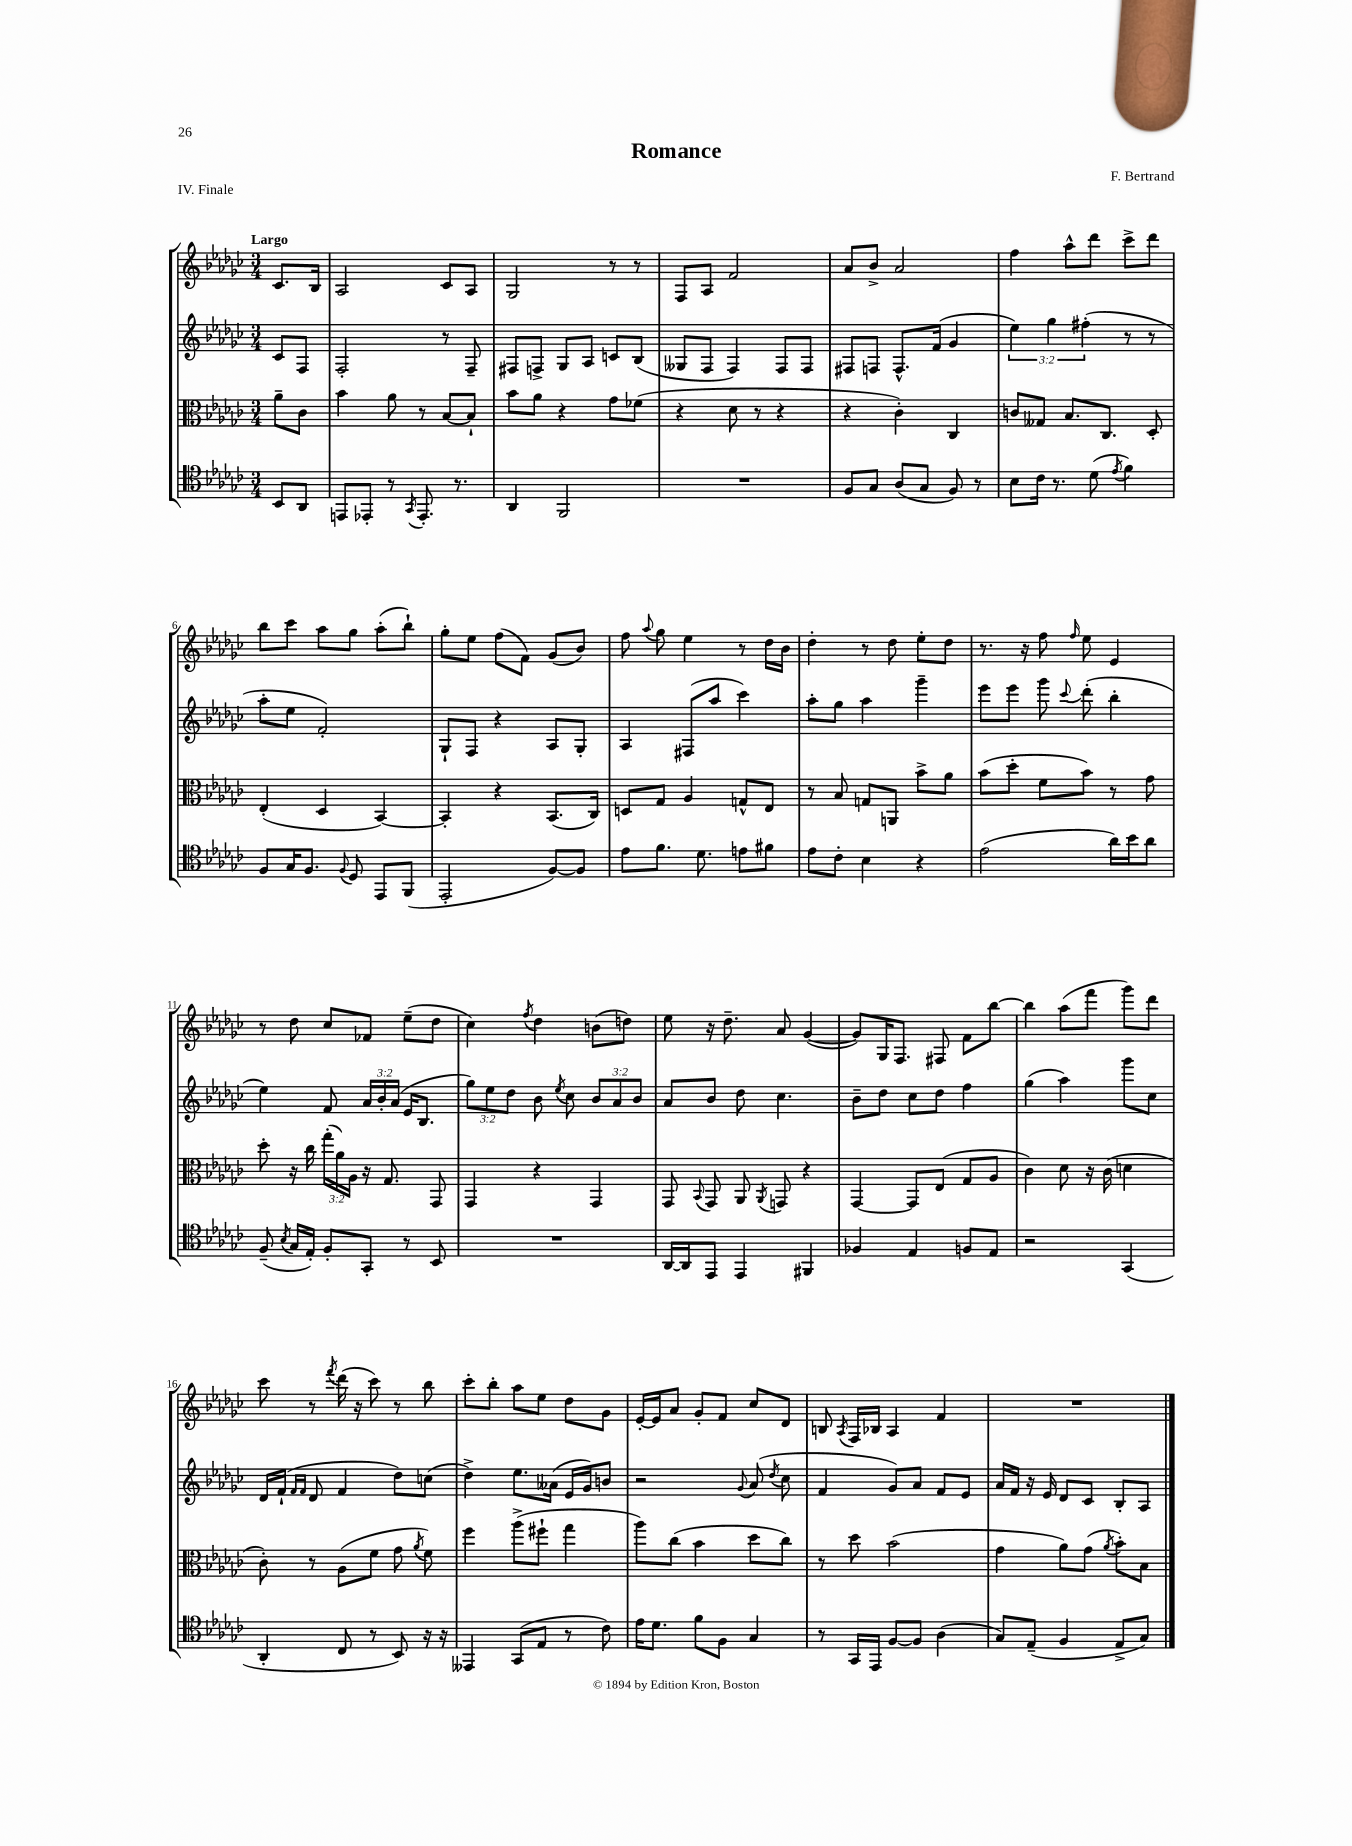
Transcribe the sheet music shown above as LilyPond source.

\header { title = "Romance" composer = "F. Bertrand" piece = "IV. Finale" }
<<
\new StaffGroup <<
\new Staff = "s0" {
    \clef treble \key ges \major \numericTimeSignature \time 3/4 \partial 4 \tempo "Largo"
    \autoBeamOff ces'8.[ bes16] |
    aes2 ces'8[ aes8] |
    ges2 r8 r8 |
    f8[ aes8] f'2 |
    aes'8[ bes'8]-> aes'2 |
    f''4 aes''8[-^ des'''8] ces'''8[-> des'''8] |
    bes''8[ ces'''8] aes''8[ ges''8] aes''8[-.( bes''8]-!) |
    ges''8[-. ees''8] f''8[( f'8]) ges'8[( bes'8]) |
    f''8 \appoggiatura { aes''8 } ges''8 ees''4 r8 des''16[ bes'16] |
    des''4-. r8 des''8 ees''8[-. des''8] |
    r8. r16 f''8 \grace { f''16 } ees''8 ees'4 |
    r8 des''8 ces''8[ fes'8] ees''8[--( des''8] |
    ces''4) \acciaccatura { f''8 } des''4 b'8[( d''8]) |
    ees''8 r16 des''8.-- aes'8 ges'4~( |
    ges'8[) ges16 f8.] fis8 f'8[ bes''8]~ |
    bes''4 aes''8[( f'''8] ges'''8[) des'''8] |
    ces'''8 r8 \acciaccatura { f'''8 } des'''16( r16 ces'''8) r8 bes''8 |
    ces'''8[-. bes''8]-. aes''8[ ees''8] des''8[ ges'8] |
    ees'16[~-. ees'16 aes'8] ges'8[-. f'8] ces''8[ des'8] |
    b8 \acciaccatura { aes8 } f16[ bes16] aes4 f'4 |
    R2. \bar "|." |
}
\new Staff = "s1" {
    \clef treble \key ges \major \numericTimeSignature \time 3/4 \override Staff.TupletNumber.text = #tuplet-number::calc-fraction-text \partial 4
    \autoBeamOff ces'8[ f8] |
    f2-. r8 f8-- |
    fis8[ f8]-> ges8[ aes8] c'8[ bes8]( |
    geses8[ f8] f4) f8[ f8] |
    fis8[ f8] f8.[-^ f'16]( ges'4 |
    \tuplet 3/2 { ees''4) ges''4 fis''4-.( } r8 r8 |
    aes''8[-. ees''8] f'2-.) |
    ges8[-! f8] r4 aes8[ ges8]-. |
    aes4 fis8[( aes''8] ces'''4) |
    aes''8[-. ges''8] aes''4 ges'''4-- |
    ees'''8[ ees'''8] ges'''8 \appoggiatura { ces'''8 } des'''8-.( bes''4-. |
    ees''4) f'8 \tuplet 3/2 { aes'16[ bes'16-. aes'16]( } ees'16[ bes8.] |
    \tuplet 3/2 { ges''8[) ees''8 des''8] } bes'8 \acciaccatura { ees''8 } ces''8 \tuplet 3/2 { bes'8[ aes'8 bes'8] } |
    aes'8[ bes'8] des''8 ces''4. |
    bes'8[-- des''8] ces''8[ des''8] f''4 |
    ges''4( aes''4) ges'''8[ ces''8] |
    des'16[ f'16]-!( \grace { f'16[ f'16] } des'8 f'4 des''8[) c''8]( |
    des''4->) ees''8.[ aeses'16]( ees'16[ ges'16) b'8] |
    r2 \appoggiatura { ges'8 } aes'8( \acciaccatura { des''8 } ces''8 |
    f'4 ges'8[) aes'8] f'8[ ees'8] |
    aes'16[ f'16] r16 ees'16 des'8[ ces'8] bes8[-. aes8] \bar "|." |
}
\new Staff = "s2" {
    \clef alto \key ges \major \numericTimeSignature \time 3/4 \override Staff.TupletNumber.text = #tuplet-number::calc-fraction-text \partial 4
    \autoBeamOff aes'8[-- ces'8] |
    bes'4 aes'8 r8 bes8[~ bes8]-! |
    bes'8[ aes'8] r4 ges'8[ fes'8]( |
    r4 des'8 r8 r4 |
    r4 ces'4-.) ces4 |
    c'8[ geses8] bes8.[ ces8.] des8-. |
    ees4-.( des4 bes,4~) |
    bes,4-. r4 bes,8.[( ces16]) |
    d8[ ges8] aes4 g8[-^ ees8] |
    r8 bes8 g8[ a,8] bes'8[-> aes'8] |
    bes'8[( des''8]-. f'8[ bes'8]) r8 ges'8 |
    des''8-. r16 ces''16 \tuplet 3/2 { ges''16[-.( aes'16) aes16] } r16 ges8. ges,8 |
    ges,4 r4 ges,4 |
    ges,8 \appoggiatura { bes,8 } ges,8 aes,8 \acciaccatura { aes,8 } g,8 r4 |
    ges,4~ ges,8[ ees8]( ges8[ aes8] |
    ces'4) des'8 r16 ces'16( d'4 |
    ces'8-.) r8 aes8[( f'8] ges'8 \acciaccatura { aes'8 } f'8) |
    f''4 aes''8[->( fis''8]-! ges''4 |
    aes''8[) ces''8]( bes'4 des''8[ ces''8]) |
    r8 des''8 bes'2( |
    ges'4 aes'8[) ges'8]( \acciaccatura { aes'8 } bes'8[-.) bes8] \bar "|." |
}
\new Staff = "s3" {
    \clef tenor \key ges \major \numericTimeSignature \time 3/4 \partial 4
    \autoBeamOff bes,8[ aes,8] |
    e,8[ ees,8]-. r8 \acciaccatura { ges,8 } ees,8.-. r8. |
    aes,4 f,2 |
    R2. |
    f8[ ges8] aes8[( ges8] f8) r8 |
    bes8[ ces'16] r8. des'8( \acciaccatura { ees'8 } f'4) |
    f8[ ges16 f8.] \appoggiatura { f8 } des8 ees,8[ f,8]( |
    ees,2-. f8[~) f8] |
    ees'8[ f'8.] des'8. e'8[ fis'8] |
    ees'8[ ces'8]-. bes4 r4 |
    ees'2( aes'16[) bes'16 aes'8] |
    f8--( \acciaccatura { bes8 } ges16[ ees16]-.) f8[-. ges,8]-. r8 bes,8 |
    R2. |
    aes,16[~ aes,16 ees,8] ees,4 fis,4 |
    fes4 ees4 f8[ ees8] |
    r2 ges,4( |
    aes,4-. ces8 r8 bes,8) r16 r16 |
    eeses,4 ges,8[( ees8] r8 ces'8) |
    ees'16[ des'8.] f'8[ f8] ges4 |
    r8 ges,16[ ees,16] f8[~ f8] aes4( |
    ges8[) ees8]--( f4 ees8[-> ges8]) \bar "|." |
}
>>
>>
